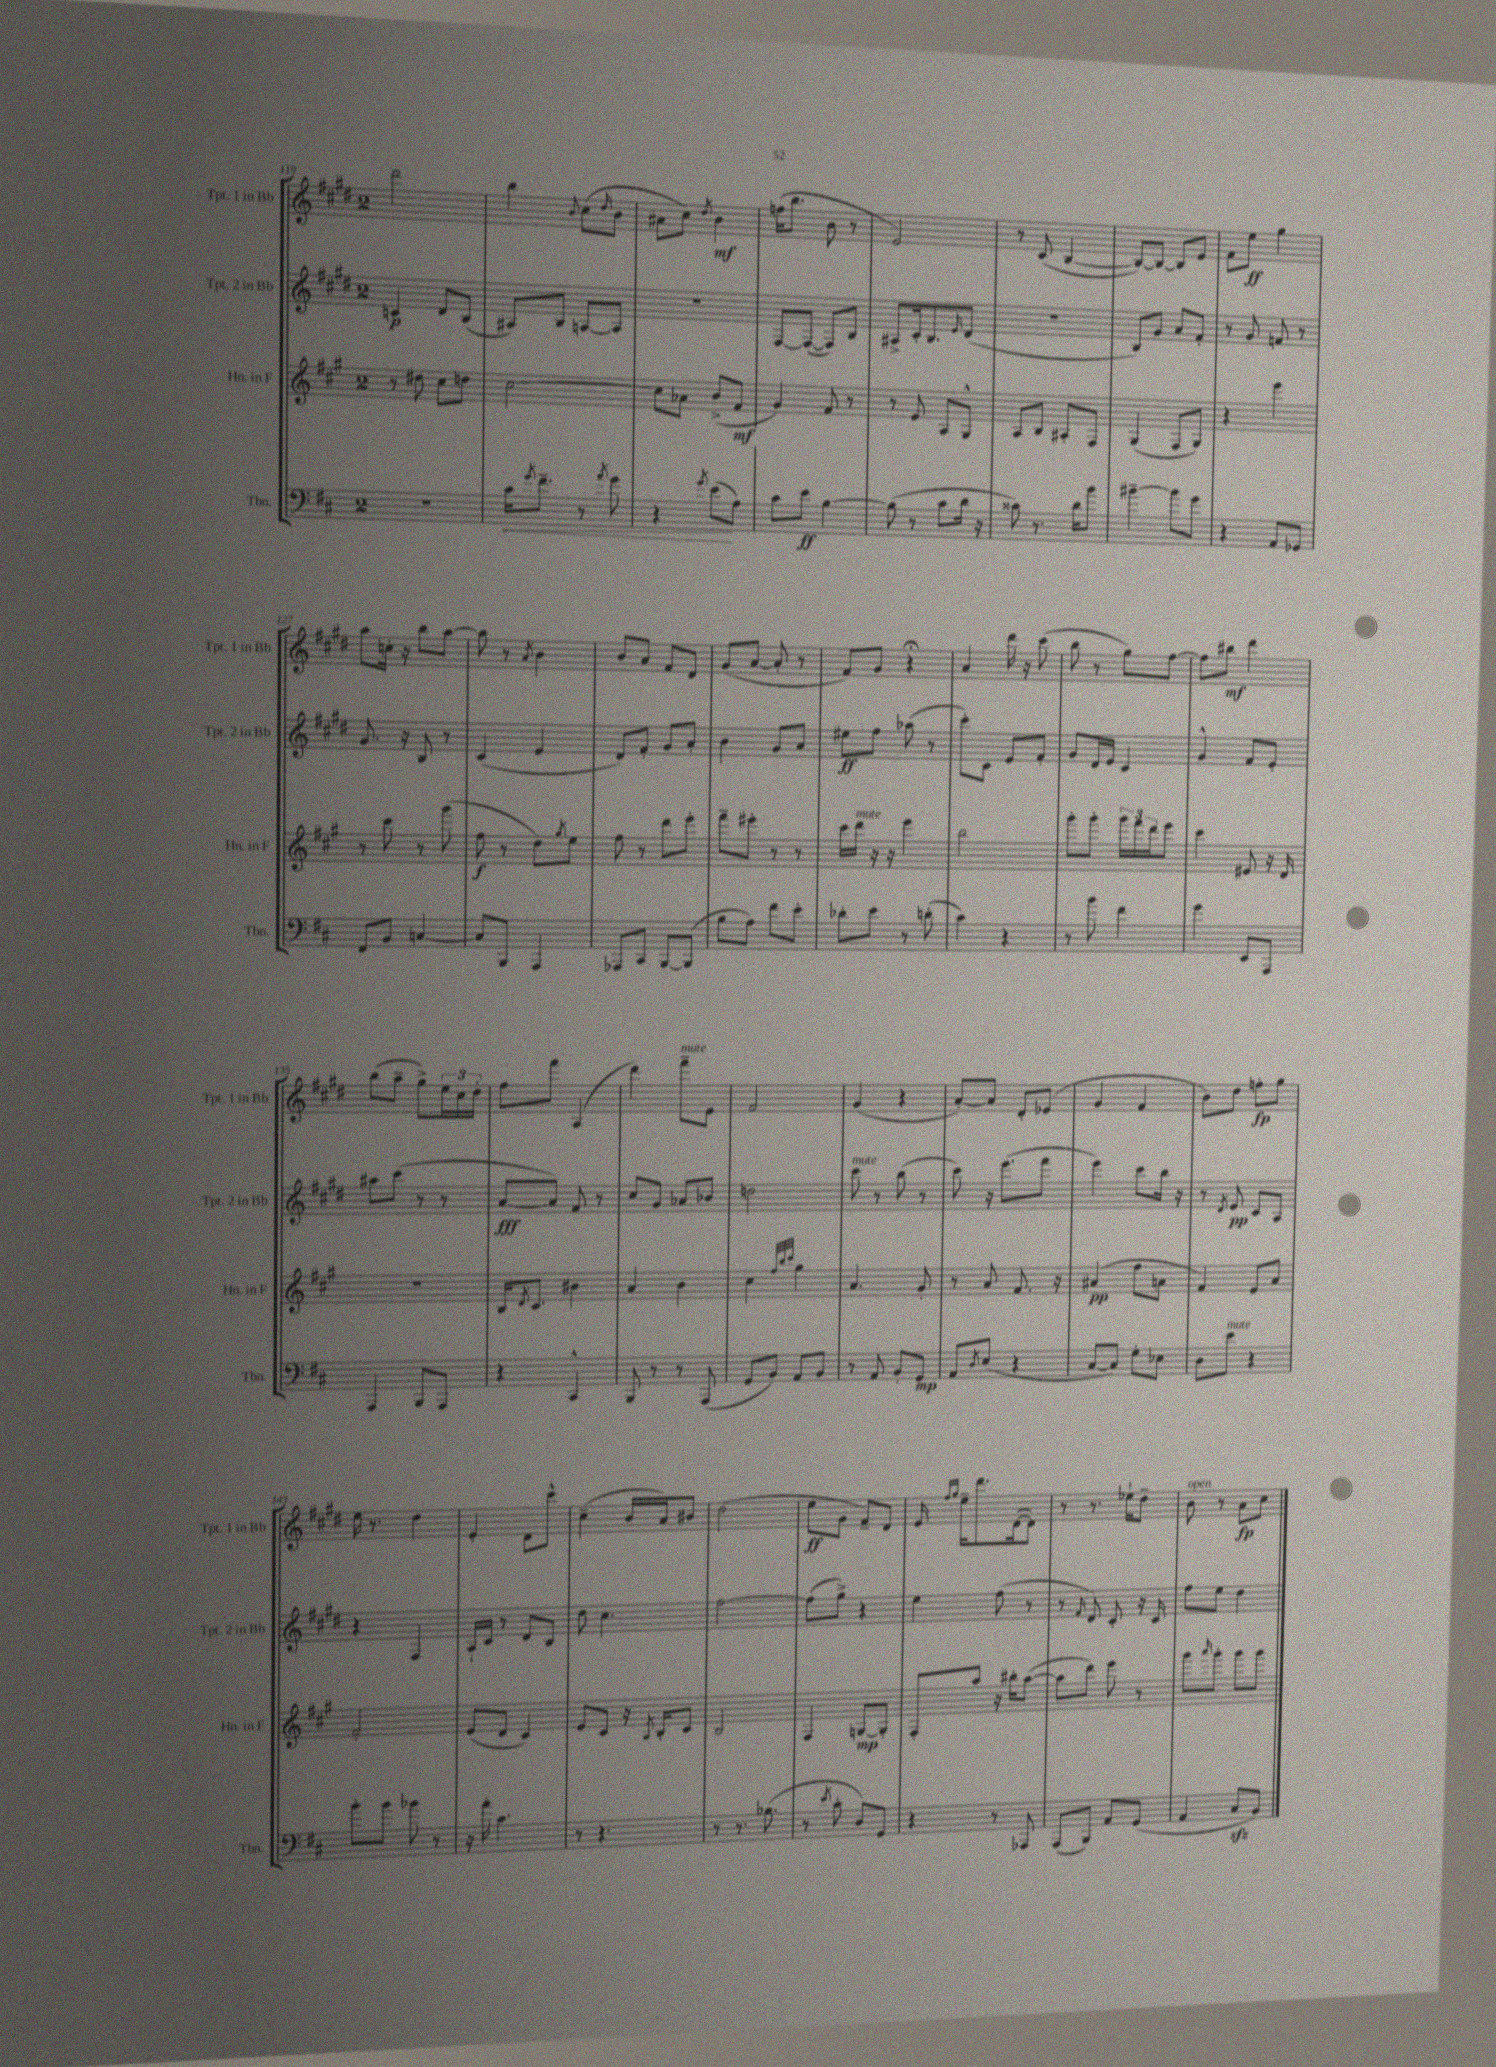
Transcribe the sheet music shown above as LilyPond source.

<<
\new StaffGroup <<
\new Staff = "s0" \with { instrumentName = "Tpt. 1 in Bb" shortInstrumentName = "Tpt. 1 in Bb" } {
    \clef treble \key e \major \once \override Staff.TimeSignature.style = #'single-digit \time 2/4
    dis'''2 |
    b''4 \appoggiatura { b'8 } cis''8( \grace { dis''16 } b'8 |
    ais'8 cis''8) \acciaccatura { dis''8 } b'4\mf |
    f''16( b''8. b'8 r8 |
    e'2) |
    r8 cis'8( b4~ |
    b8~) b8~ b8 e'8 |
    fis'8 e''8\ff gis''4 |
    a''8 c''16-. r16 b''8 a''8~ |
    a''8 r8 \acciaccatura { a'8 } b'4 |
    b'8 a'8 fis'8 dis'8 |
    gis'8( a'8~ a'8-. r8 |
    fis'8) gis'8 r4\fermata |
    a'4 dis'''16 r16 cis'''8( |
    b''8 r8 gis''8) fis''8~ |
    fis''8 bis''8\mf dis'''4 |
    b''8( a''8-- gis''8->) \tuplet 3/2 { e''16 cis''16 dis''16-. } |
    fis''8 fis'''8 a4( |
    dis'''4) fis'''8--^\markup { \italic "mute" } e'8 |
    fis'2 |
    gis'4( r4 |
    a'8~-.) a'8 dis'8-. ees'8( |
    gis'4 fis'4 |
    b'8) dis''8 f''8-.\fp gis''8 |
    e''16 r8. dis''4 |
    e'4-. dis'8 cis'''8-^ |
    cis''4--( b'16 a'16) bis'8 |
    dis''2( |
    e''8\ff gis'8 fis'8--) dis'8 |
    e'16 \grace { fis''16 gis''16 } e''16-- dis'''8. dis'16~( dis'8) |
    r8 r8. ees''16-! dis''8-- |
    b'8^\markup { \italic "open" } r8 a'8\fp cis''8 \bar "|." |
}
\new Staff = "s1" \with { instrumentName = "Tpt. 2 in Bb" shortInstrumentName = "Tpt. 2 in Bb" } {
    \clef treble \key e \major \once \override Staff.TimeSignature.style = #'single-digit \time 2/4
    c'4\p dis'8 b8( |
    ais8) b8 a8~ a8 |
    r2 |
    fis8~ fis8~( fis8) b8 |
    ais8-> cis'16-. b8. \grace { e'16 } dis'8( |
    r2 |
    b8) gis'8 a'8 fis'8-. |
    r8 gis'8 f'8 r8 |
    gis'8. r16 b8 r8 |
    cis'4( e'4 |
    dis'8) fis'8-. gis'8 a'8-. |
    b'4 gis'8 a'8 |
    eis''8\ff fis''8 aes''8( r8 |
    cis'''8-.) cis'8 e'8 fis'8-. |
    gis'8 dis'16 e'16 cis'4 |
    gis'4-^ fis'8 e'8-. |
    ais''8 cis'''8( r8 r8 |
    a'8~\fff a'8) fis'8 r8 |
    cis''8 gis'8 aes'8 bes'8 |
    d''2 |
    cis'''8^\markup { \italic "mute" } r8 b''8( r8 |
    cis'''8) r16 e'''8.( fis'''8 |
    e'''4) cis'''8 b''16 r16 |
    r8 \acciaccatura { dis'8 } e'8\pp cis'8 a8 |
    r4 fis4 |
    a16-! cis'16 r8 dis'8 b8 |
    dis''8 cis''4. |
    fis''2~ |
    fis''8( gis''8->) r4 |
    e''4 fis''8( r8 |
    r8 \grace { fis'16 } dis'8) cis'8-. r16 cis'16 |
    fis''8 e''8 dis''4 \bar "|." |
}
\new Staff = "s2" \with { instrumentName = "Hn. in F" shortInstrumentName = "Hn. in F" } {
    \clef treble \key a \major \once \override Staff.TimeSignature.style = #'single-digit \time 2/4
    r8 dis''8 cis''8 d''8 |
    cis''2~ |
    cis''8 aes'8 b'8->( fis'8\mf |
    gis'4) fis'8 r8 |
    r8 e'8 a8 gis8-^ |
    a8 b8 ais8-. fis8 |
    gis4( fis8 gis8) |
    r4 e'''4 |
    r8 cis'''8 r8 gis'''8( |
    fis''8\f r8 d''8) \acciaccatura { gis''8 } e''8 |
    fis''8 r8 d'''8 e'''8-. |
    fis'''8-- eis'''8-. r8 r8 |
    cis'''16 d'''16^\markup { \italic "mute" } r16 r16 e'''4 |
    b''2 |
    gis'''8-. gis'''8-. \tuplet 3/2 { gis'''16 fis'''16 d'''16 } e'''8 |
    cis'''4 eis'8 r16 d'16 |
    r2 |
    b16 \acciaccatura { d'8 } cis'8. bis'4 |
    a'4 b'4 |
    cis''4 \grace { fis''32 b''32 cis'''32 } gis''4 |
    a'4. gis'8-. |
    r8 a'8 fis'8. r16 |
    ais'4\pp( fis''8 a'8 |
    fis'4) e'8 a'8 |
    fis'2-. |
    e'8( d'8 cis'4) |
    e'8 cis'8 r16 \acciaccatura { a8 } b16-. cis'8 |
    b2 |
    fis4 g8~\mp g8-. |
    fis8-. a''8 r16 bis''16-. a''8~( |
    a''8 d'''8) e'''8 r8 |
    gis'''8 \grace { a'''16 } gis'''8-. gis'''8 gis'''8 \bar "|." |
}
\new Staff = "s3" \with { instrumentName = "Tbn." shortInstrumentName = "Tbn." } {
    \clef bass \key d \major \once \override Staff.TimeSignature.style = #'single-digit \time 2/4
    R2 |
    \once \override Hairpin.circled-tip = ##t cis'16\< \acciaccatura { g'8 } fis'8.-- r8 \acciaccatura { a'8 } g'8 |
    r4 \acciaccatura { g'8 } e'8\!( a8) |
    cis'8 e'8\ff b4~ |
    b8( r8 cis'8 d'16 r16 |
    cisis'8) r8. d'16 b'8 |
    bis'4~-- bis'8 g'8 |
    r4 a,8 ges,8 |
    fis,8 b,8 c4~ |
    c8 b,,8 a,,4 |
    aes,,8 cis,8 b,,8~ b,,8( |
    b8 a8) fis'8 e'8-. |
    des'8-. e'8 r8 d'8-.( |
    cis'4) r4 |
    r8 b'8 fis'4 |
    g'4 e,8 a,,8 |
    a,,4 b,,8 a,,8 |
    r4 cis,4-^ |
    b,,8 r8 r8 a,,8( |
    g,8 b,8) a,8 b,8 |
    r8 a,8 b,8-. g,8\mp |
    a,8 \acciaccatura { d8 } e8( r4 |
    cis8~ cis8) g8-. ees8 |
    d8 e'8^\markup { \italic "mute" } r4 |
    b'8-. b'8 bes'8 r8 |
    r16 a'16-. cis'4. |
    r8 r4. |
    r8 r8. bes8.( |
    r8 \acciaccatura { e'8 } cis'8-. d8) g,8 |
    r4 r8 aes,,8 |
    a,,8( b,,8) a,8 g,8( |
    a,4 cis8\sfz b,8) \bar "|." |
}
>>
>>
\layout { \context { \Score currentBarNumber = #119 } }
